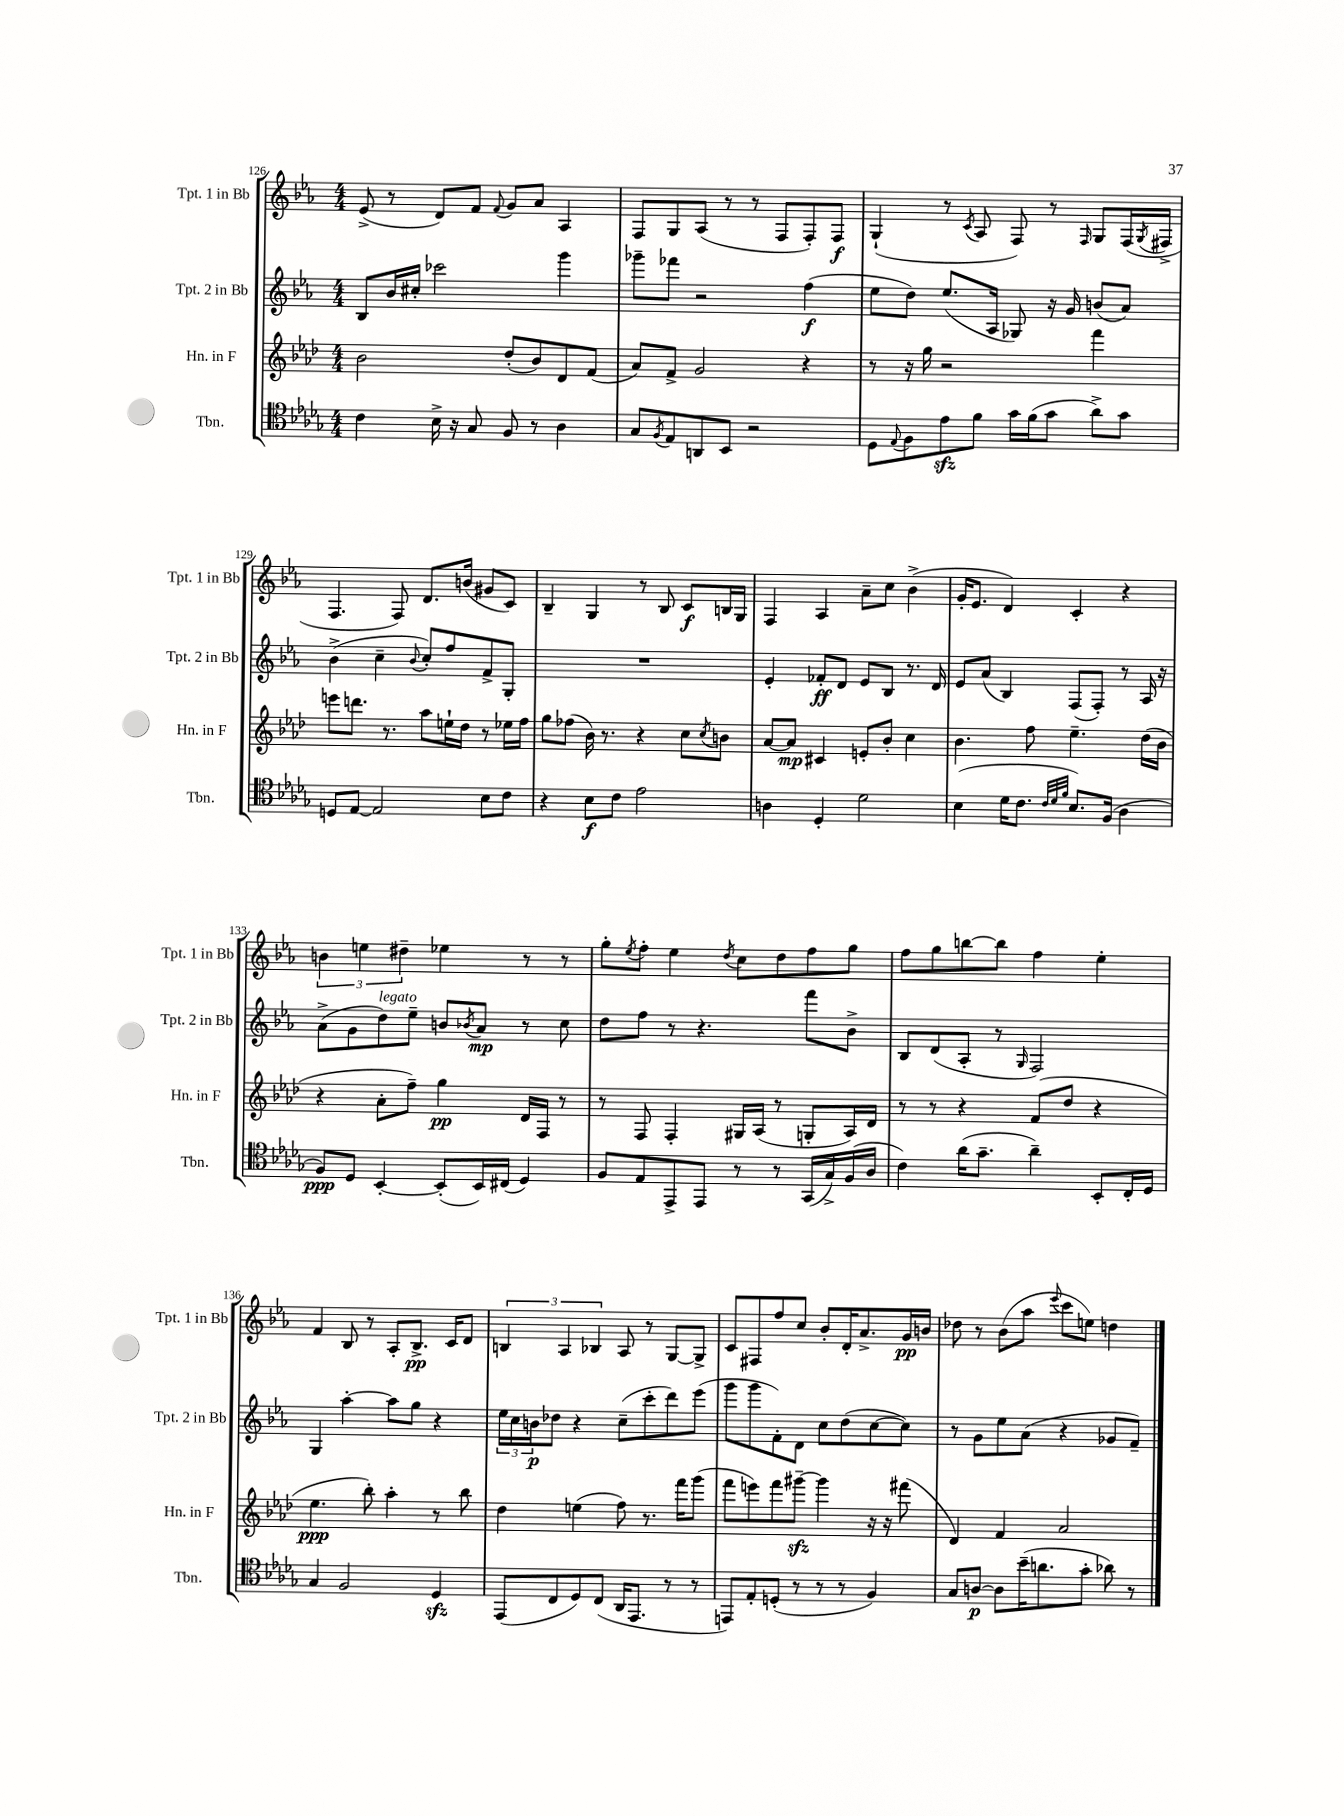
<<
\new StaffGroup <<
\new Staff = "s0" \with { instrumentName = "Tpt. 1 in Bb" shortInstrumentName = "Tpt. 1 in Bb" } {
    \clef treble \key ees \major \numericTimeSignature \time 4/4
    ees'8->( r8 d'8) f'8 \appoggiatura { f'8 } g'8 aes'8 aes4 |
    f8 g8 aes8( r8 r8 f8 f8-.) f8\f |
    g4-!( r8 \acciaccatura { c'8 } aes8 f8) r8 \grace { f16 } g8 f16( \acciaccatura { g8 } fis16-> |
    f4. f8) d'8. b'16( gis'8 c'8) |
    bes4-- g4 r8 bes8 c'8\f b16 g16 |
    f4 aes4 aes'8-- c''8 bes'4->( |
    g'16-. ees'8. d'4) c'4-. r4 |
    \tuplet 3/2 { b'4 e''4 dis''4-- } ees''4 r8 r8 |
    g''8-. \acciaccatura { ees''8 } f''8-. ees''4 \acciaccatura { d''8 } c''8 d''8 f''8 g''8 |
    f''8 g''8 b''8~ b''8 f''4 ees''4-. |
    f'4 bes8 r8 aes8-. bes8.->\pp c'16 d'8 |
    \tuplet 3/2 { b4 aes4 bes4 } aes8 r8 g8~ g8-> |
    c'8 fis8 f''8 c''8 bes'8-. d'16-. aes'8.-> g'16\pp b'16 |
    des''8 r8 bes'8( aes''8 \appoggiatura { ees'''8 } c'''8 e''8) d''4 \bar "|." |
}
\new Staff = "s1" \with { instrumentName = "Tpt. 2 in Bb" shortInstrumentName = "Tpt. 2 in Bb" } {
    \clef treble \key ees \major \numericTimeSignature \time 4/4
    bes8 bes'16 cis''16-. ces'''2 g'''4 |
    ges'''8-- fes'''8 r2 f''4\f( |
    ees''8 d''8) ees''8.( aes16 ges8) r16 g'16 b'8( aes'8) |
    bes'4->( c''4-- \appoggiatura { bes'8 } c''8-.) f''8 f'8-> g8-. |
    R1 |
    ees'4-. fes'8-.\ff d'8 ees'8 bes8 r8. d'16 |
    ees'8 aes'8( bes4) f8( f8-.) r8 aes16 r16 |
    aes'8->( g'8 d''8^\markup { \italic "legato" }) ees''8-- b'8 \acciaccatura { bes'8 } aes'8\mp r8 c''8 |
    d''8 f''8 r8 r4. f'''8 bes'8-> |
    bes8 d'8( aes8-. r8 \grace { g16 } f2) |
    g4 aes''4~-. aes''8 g''8 r4 |
    \tuplet 3/2 { ees''16 c''16 b'16\p } des''8 r4 c''8--( c'''8-. d'''8) ees'''8( |
    g'''8 g'''8 f'8-.) d'8 c''8 d''8( c''8~ c''8) |
    r8 g'8 ees''8 aes'8( r4 ges'8 f'8--) \bar "|." |
}
\new Staff = "s2" \with { instrumentName = "Hn. in F" shortInstrumentName = "Hn. in F" } {
    \clef treble \key aes \major \numericTimeSignature \time 4/4
    bes'2 des''8-.( bes'8) des'8 f'8( |
    aes'8) f'8-> g'2 r4 |
    r8 r16 g''16 r2 f'''4 |
    e'''8 d'''8. r8. aes''8 e''16-! des''16 r8 ees''16 f''16 |
    g''8 fes''8( bes'16) r8. r4 c''8 \acciaccatura { c''8 } b'8 |
    aes'8~ aes'8\mp cis'4 e'8-. bes'8-. c''4 |
    bes'4. f''8 ees''4.-- des''16( bes'16 |
    r4 aes'8-. f''8--) g''4\pp des'16 f16 r8 |
    r8 f8 f4-. gis16 aes16( r8 g8-. aes16) des'16 |
    r8 r8 r4 f'8( des''8 r4 |
    ees''4.\ppp bes''8-.) aes''4-. r8 bes''8 |
    des''4 e''4( f''8) r8. f'''16 g'''8( |
    f'''8 e'''8) f'''8 gis'''8~--\sfz gis'''4 r16 r16 fis'''8( |
    des'4) f'4 aes'2 \bar "|." |
}
\new Staff = "s3" \with { instrumentName = "Tbn." shortInstrumentName = "Tbn." } {
    \clef tenor \key des \major \numericTimeSignature \time 4/4
    c'4 bes16-> r16 ges8 f8 r8 aes4 |
    ges8 \acciaccatura { f8 } ees8 a,8 bes,8 r2 |
    des8 \appoggiatura { ees8 } f8 ees'8\sfz f'8 ges'16 f'16( ges'8 aes'8->) ges'8 |
    d8 ees8~ ees2 bes8 c'8 |
    r4 bes8\f c'8 ees'2 |
    a4 des4-. des'2 |
    bes4( des'16 c'8. \grace { c'32 des'32 f'32 } bes8.) f16( aes4 |
    f8\ppp) des8 bes,4~-. bes,8-.( bes,16) cis16( des4) |
    f8 ees8 ees,8-> ees,8 r8 r8 ges,16( ges16->) f16( aes16 |
    c'4) aes'16( ges'8.-- aes'4--) bes,8-. c16-. des16 |
    ges4 f2 des4\sfz |
    ees,8( c8 des8) c8( aes,16 ees,8. r8 r8 |
    e,8) ees8-. d8-.( r8 r8 r8 f4) |
    ges8 a8~\p a8 bes'16--( a'8. ges'8-. aes'8) r8 \bar "|." |
}
>>
>>
\layout { \context { \Score currentBarNumber = #126 } }
